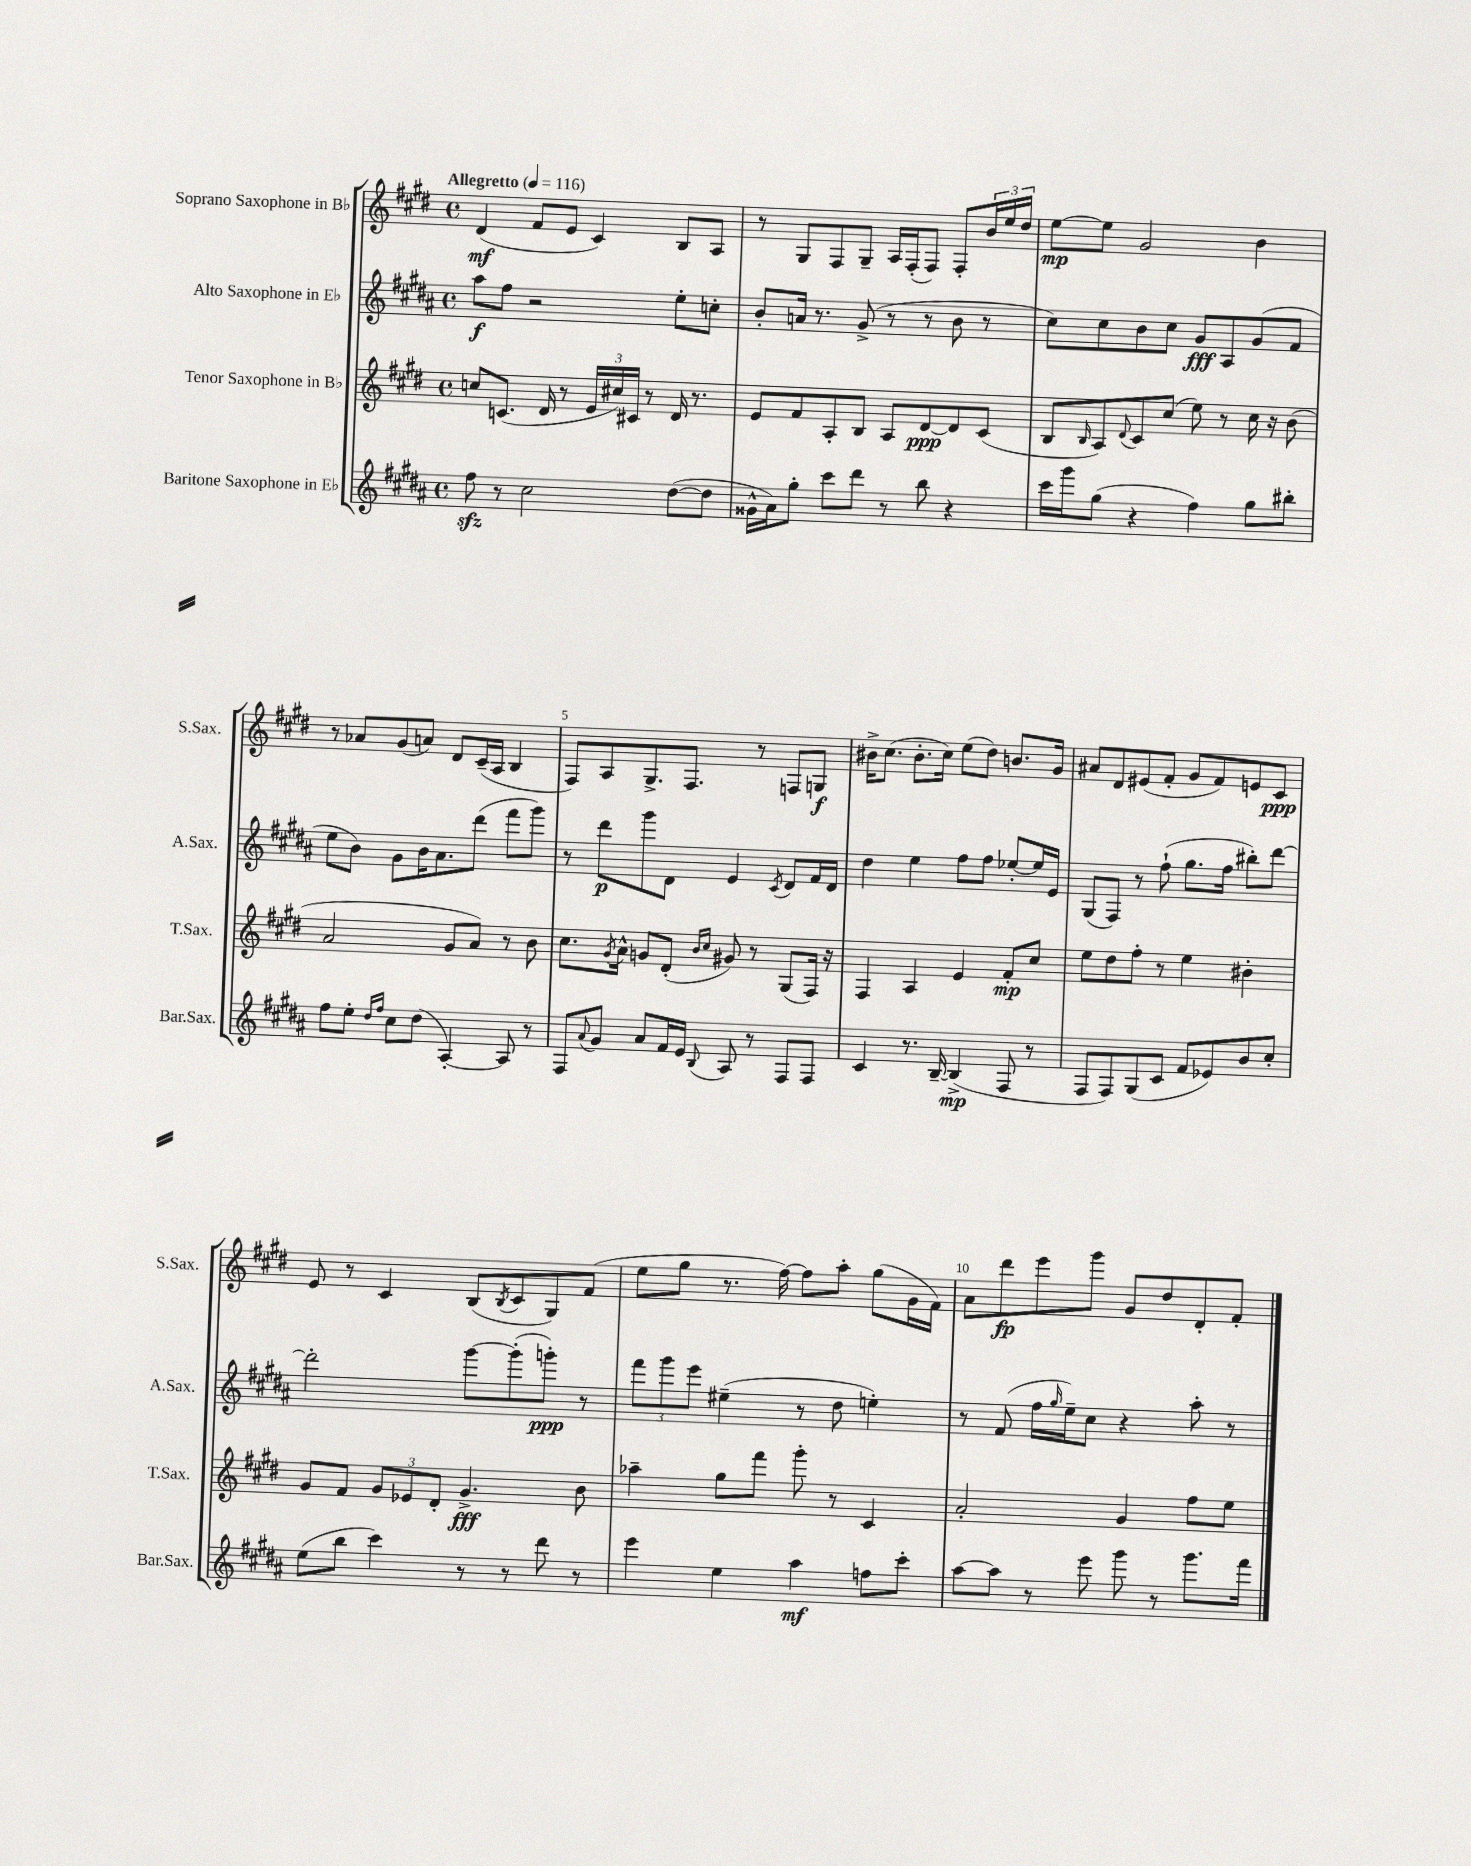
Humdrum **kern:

**kern	**kern	**kern	**kern
*staff4	*staff3	*staff2	*staff1
*clefG2	*clefG2	*clefG2	*clefG2
*k[f#c#g#d#a#]	*k[f#c#g#d#]	*k[f#c#g#d#a#]	*k[f#c#g#d#]
*M4/4	*M4/4	*M4/4	*M4/4
*met(c)	*met(c)	*met(c)	*met(c)
*MM116	*MM116	*MM116	*MM116
8ff#\	8cc/L	8aa#\L	(4d#/
8r	(8.c/J	8ff#\J	.
2cc#\	.	2r	8f#/L
.	16d#/	.	.
.	8r	.	8e/J
.	24e/LL	.	4c#/)
.	24cc#/)	.	.
.	24c#/JJ	.	.
.	8r	.	.
([8dd#\L	16d#/	8ee'\L	8B/L
.	8.r	.	.
8dd#\]J	.	8cc'\J	8A/J
=	=	=	=
16g##^^\LL	8e/L	8b'/L	8r
16a#\J)	.	.	.
8gg#'\J	8f#/	16a/Jk	8G#/L
.	.	8.r	.
8ccc#\L	8A'/	.	8F#/
8ddd#\J	8B/J	(8g#^/	8G#~/J
8r	8A/L	8r	16A/LL
.	.	.	(16F#'/J
8bb\	[8d#/	8r	8F#/J)
4r	8d#/]	8b\	8F#'/L
.	(8c#/J	8r	24b/L
.	.	.	24ee/
.	.	.	24dd#/JJ
=	=	=	=
16ccc#\LL	8B/L	8cc#\L)	[8ee\L
16ggg#\J	.	.	.
.	16qqB/	.	.
(8gg#\J	8A/)	8cc#\	8ee\]J
.	8qqd#/	.	.
4r	8c#/	8b\	2g#/
.	(8cc#/J	8cc#\J	.
4ff#\)	8ee\)	8g#/L	.
.	8r	8A#/	.
8gg#\L	16cc#\	(8g#/	4b\
.	16r	.	.
8bb#'\J	(8b\	8f#/J	.
=	=	=	=
8ff#\L	2a/	8ee\L	8r
8ee'\J	.	8b\J)	8a-/L
16qqdd#/LL	.	.	.
16qqff#/JJ	.	.	.
8cc#\L	.	8g#\L	(8g#/
(8dd#\J	.	16b\K	8a/J)
.	.	8.a#\	.
[4A#'/)	8g#/L	.	8d#/L
.	8a/J)	(8ddd#\J	(16c#~/L
.	.	.	16A/JJ
8A#/]	8r	8fff#\L	4B/
8r	8b\	8ggg#\J)	.
=	=	=	=
8F#/L	8.cc#\L	8r	8F#/L)
8qqa#/	.	.	.
8g#/J	.	8ddd#\L	8A/
.	8qg#/	.	.
.	16a^^\Jk	.	.
8a#/L	8g/L	8ggg#\	8.G#^/
16f#/L	(8d#'/J	8d#\J	.
16e/JJ	.	.	8.F#/J
.	16qqb/LL	.	.
8qqB/	16qqcc#/JJ	.	.
8A#/	8g#/)	4e/	.
8r	8r	.	8r
.	.	8qc#/	.
8F#/L	(8G#/L	8d#/L	8F/L
8F#/J	16F#/Jk)	16f#/L	8G/J
.	16r	16d#/JJ	.
=	=	=	=
4c#/	4F#/	4dd#\	16b#^\LK
.	.	.	(8.cc#\J
8.r	4A/	4ee\	8.b#'\L
[16B~/	.	.	16cc#\Jk)
(4B^/]	4e/	8ff#\L	(8ee\L
.	.	8ff#\J	8dd#\J)
8F#/	8f#'/L	[8ee-'/L	8.b/L
8r	8cc#/J	16ee-/]L	.
.	.	16e/JJ	16g#/Jk
=	=	=	=
8F#/L	8ee\L	(8G#/L	8a#/L
8F#/)	8dd#\	8F#/J)	8d#/
(8G#/	8ff#'\J	8r	(8e#/
8c#/J	8r	(8ff#`\	8f#'/J
8f#/L	4ee\	8.gg#\L	8g#/L
8e-/)	.	.	8f#/)
.	.	16ff#\Jk	.
8b/	4b#'\	8bb#'\L)	8e/
8cc#'/J	.	[8ddd#\J	8c#/J
=	=	=	=
(8ee\L	8g#/L	2ddd#'\]	8e/
8bb\J	8f#/J	.	8r
4ccc#\)	12g#/L	.	4c#/
.	12e-/	.	.
.	12d#'/J	.	.
8r	4.g#^/	[8ggg#\L	(8B/L
.	.	.	8qB/
8r	.	(8ggg#'\]	8c#/
8ddd#\	.	8ggg'\J)	8G#/)
8r	8b\	8r	(8f#/J
=	=	=	=
4eee\	4aa-~\	12fff#\L	8ee\L
.	.	12ggg#\	.
.	.	.	8gg#\J
.	.	12eee\J	.
4ee\	8gg#\L	(4ee#~\	8.r
.	8fff#\J	.	.
.	.	.	[16ff#\)
4aa#\	8ggg#'\	8r	8ff#\]L
.	8r	8dd#\	8aa'\J
8ff\L	4c#/	4ee'\)	(8gg#\L
8ccc#'\J	.	.	16g#\L
.	.	.	16f#\JJ)
=	=	=	=
[8aa#\L	2a'/	8r	8a\L
8aa#\]J	.	(8f#/	8ddd#\
8r	.	16ff#\LL	8eee\
.	.	16qqgg#/	.
.	.	16ee~\J)	.
8eee\	.	8cc#\J	8ggg#\J
8ggg#\	4g#/	4r	8g#/L
8r	.	.	8dd#/
8.ggg#\L	8ff#\L	8aa#'\	8d#'/
.	8ee\J	8r	8f#'/J
16fff#\Jk	.	.	.
==	==	==	==
*-	*-	*-	*-
